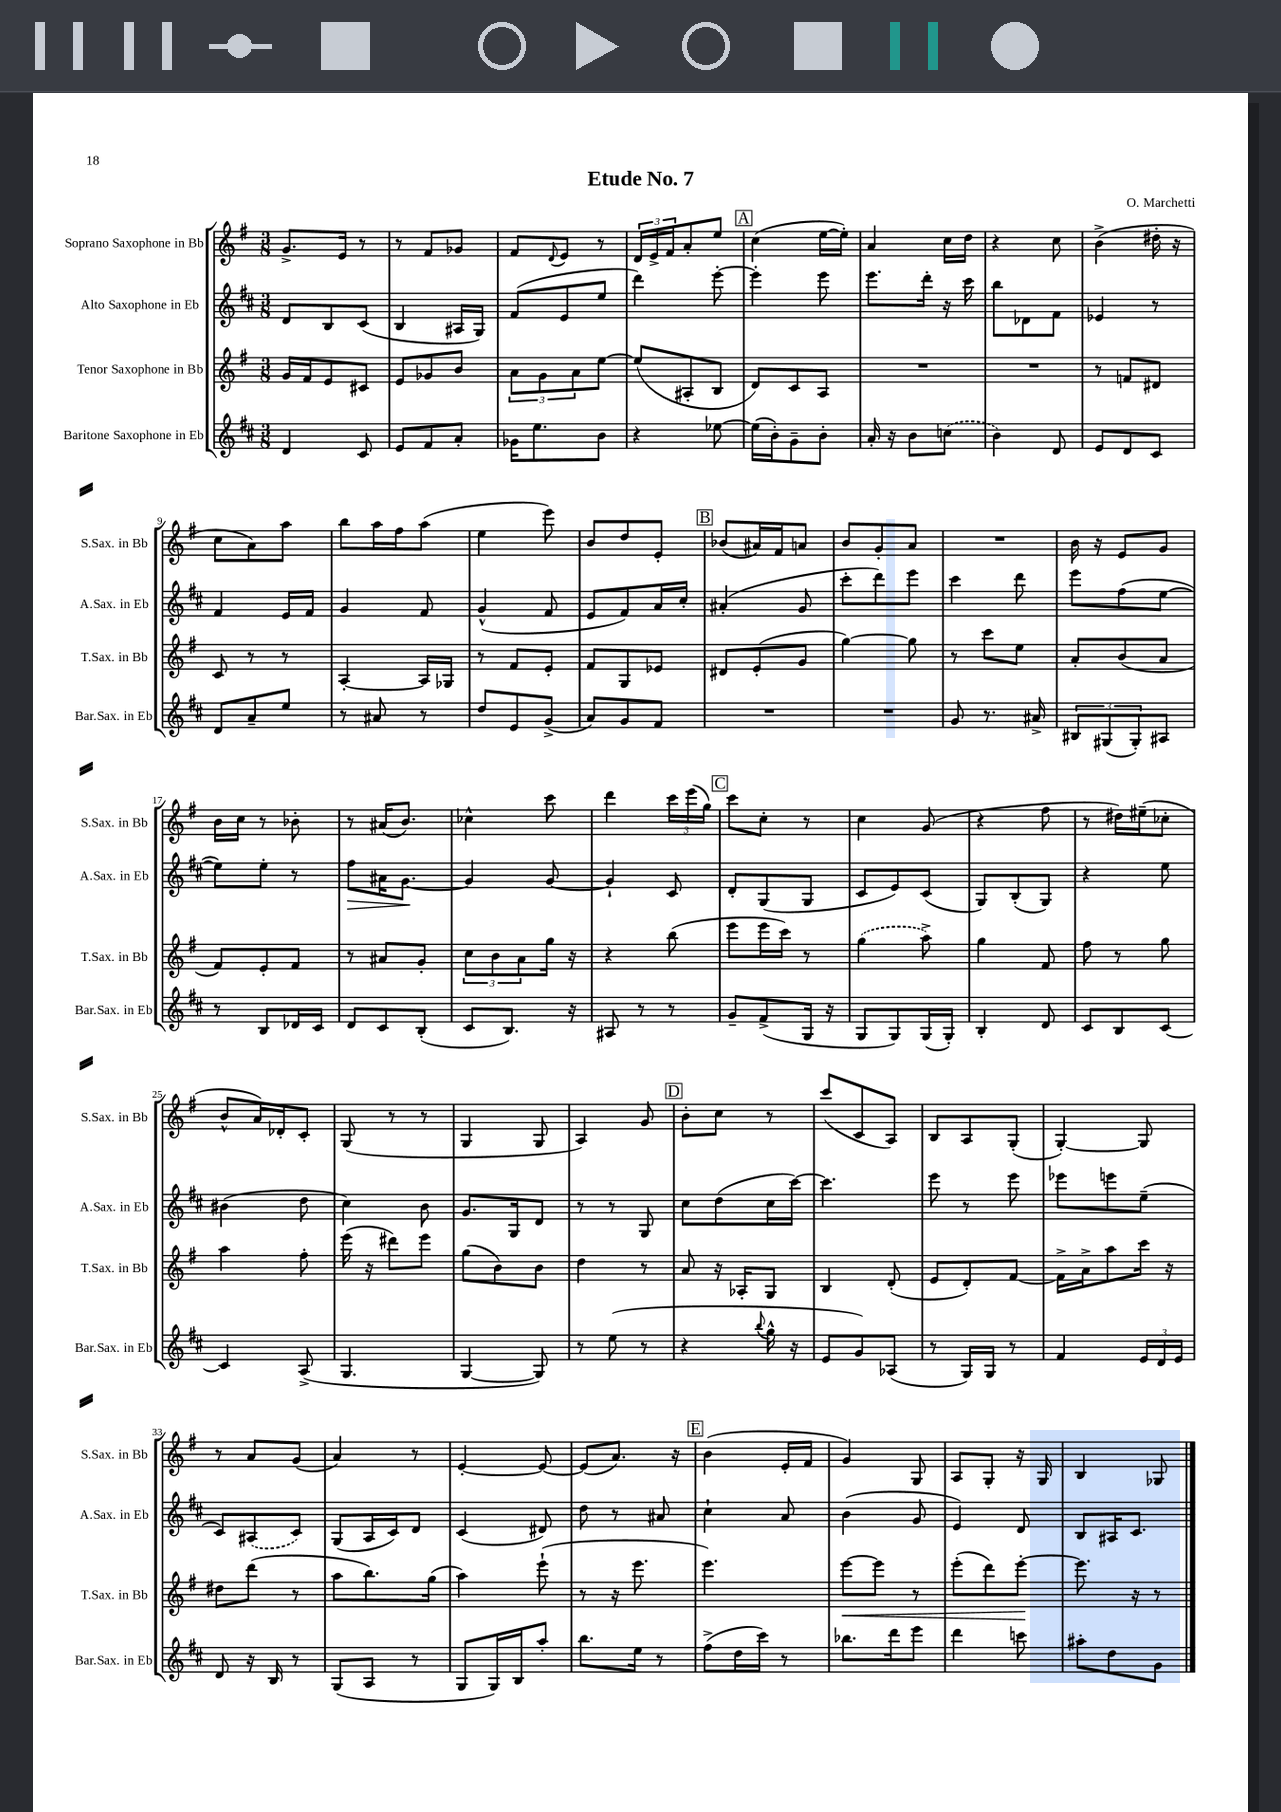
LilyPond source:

\header { title = "Etude No. 7" composer = "O. Marchetti" }
<<
\new StaffGroup <<
\new Staff = "s0" \with { instrumentName = "Soprano Saxophone in Bb" shortInstrumentName = "S.Sax. in Bb" } {
    \clef treble \key g \major \numericTimeSignature \time 3/8
    g'8.-> e'16 r8 |
    r8 fis'8 ges'8 |
    fis'8 \appoggiatura { d'8 } e'8 r8 |
    \tuplet 3/2 { d'16 e'16-> fis'16 } a'8-. e''8 |
    \mark \markup { \box "A" } c''4( e''16~ e''16-.) |
    a'4 c''16 d''16 |
    r4 c''8 |
    b'4->( dis''16-. r16 |
    c''8 a'8) a''8 |
    b''8 a''16 fis''16 a''8( |
    e''4 e'''8) |
    b'8 d''8 e'8-. |
    \mark \markup { \box "B" } bes'8( ais'16) fis'16 a'8 |
    b'8 g'8-. a'8 |
    R4. |
    b'16 r16 e'8 g'8 |
    b'16 c''16 r8 bes'8-. |
    r8 ais'16( b'8.) |
    ces''4-^ c'''8 |
    d'''4 \tuplet 3/2 { c'''16 e'''16( g''16) } |
    \mark \markup { \box "C" } c'''8 c''8-. r8 |
    c''4 g'8( |
    r4 fis''8 |
    r8 dis''16) eis''16--( ces''8-. |
    b'8-^ a'16) des'16-. c'8-. |
    g8( r8 r8 |
    g4 g8 |
    a4) g'8 |
    \mark \markup { \box "D" } b'8-. c''8 r8 |
    c'''8( c'8 a8) |
    b8 a8 g8-.( |
    g4~-.) g8 |
    r8 a'8 g'8( |
    a'4) r8 |
    e'4~-. e'8~ |
    e'8( a'8.) r16 |
    \mark \markup { \box "E" } b'4( e'16-. fis'16 |
    g'4) g8 |
    a8 g8-. r16 g16 |
    b4 ges8 \bar "|." |
}
\new Staff = "s1" \with { instrumentName = "Alto Saxophone in Eb" shortInstrumentName = "A.Sax. in Eb" } {
    \clef treble \key d \major \numericTimeSignature \time 3/8
    d'8 b8 cis'8( |
    b4 ais16 g16) |
    fis'8( e'8 e''8 |
    d'''4) e'''8~-. |
    \mark \markup { \box "A" } e'''4-. e'''8 |
    e'''8. d'''16-. r16 cis'''16 |
    b''8 des'8 fis'8 |
    ees'4 r8 |
    fis'4 e'16 fis'16 |
    g'4 fis'8 |
    g'4-^( fis'8 |
    e'8 fis'8) a'16 cis''16-. |
    \mark \markup { \box "B" } ais'4-.( g'8 |
    cis'''8-. d'''8) e'''8 |
    cis'''4 d'''8 |
    e'''8 fis''8( e''8~ |
    e''8) e''8-. r8 |
    fis''8\> ais'16 g'8.~\! |
    g'4 g'8~ |
    g'4-! cis'8 |
    \mark \markup { \box "C" } d'8-. g8( g8 |
    cis'8 e'8) cis'8( |
    g8) b8-.( g8) |
    r4 e''8 |
    bis'4( d''8 |
    cis''4) b'8 |
    g'8. g16 d'8 |
    r8 r8 g8 |
    \mark \markup { \box "D" } cis''8 d''8( cis''16 cis'''16~) |
    cis'''4. |
    e'''8 r8 e'''8 |
    ees'''8 e'''8 e''8--( |
    cis'8) \once \slurDashed ais8( cis'8) |
    g8( a16 cis'16) d'8 |
    cis'4( dis'8) |
    d''8 r8 ais'8 |
    \mark \markup { \box "E" } cis''4-! a'8 |
    b'4( g'8 |
    e'4) d'8 |
    b8 ais16 cis'8. \bar "|." |
}
\new Staff = "s2" \with { instrumentName = "Tenor Saxophone in Bb" shortInstrumentName = "T.Sax. in Bb" } {
    \clef treble \key g \major \numericTimeSignature \time 3/8
    g'16 fis'16 e'8 cis'8 |
    e'8 ges'8 b'8 |
    \tuplet 3/2 { a'8 g'8 a'8 } e''8~ |
    e''8( ais8-. b8 |
    \mark \markup { \box "A" } d'8) c'8 a8 |
    R4. |
    R4. |
    r8 f'8 dis'8 |
    c'8 r8 r8 |
    a4~-. a16 ges16 |
    r8 fis'8 e'8-. |
    fis'8 g8 ees'8 |
    \mark \markup { \box "B" } dis'8 e'8-.( g'8 |
    g''4~) g''8 |
    r8 c'''8 e''8 |
    a'8-. b'8( a'8 |
    fis'8) e'8-. fis'8 |
    r8 ais'8 g'8-. |
    \tuplet 3/2 { c''8 b'8 a'8 } g''16 r16 |
    r4 b''8( |
    \mark \markup { \box "C" } e'''8 e'''16 c'''16) r8 |
    \once \slurDashed g''4( a''8->) |
    g''4 fis'8 |
    fis''8 r8 g''8 |
    a''4 fis''8-. |
    e'''16( r16 dis'''8) e'''8 |
    g''8( b'8) b'8 |
    d''4 r8 |
    \mark \markup { \box "D" } a'8 r16 aes16-. g8 |
    b4 d'8-.( |
    e'8 d'8-.) fis'8~ |
    fis'16-> a'16-> a''8 c'''16 r16 |
    dis''8 d'''8( r8 |
    a''8 b''8.) g''16( |
    a''4) e'''8-!( |
    r8 r16 e'''8. |
    \mark \markup { \box "E" } e'''4.) |
    e'''8~\< e'''8 r8 |
    e'''8-.( d'''8) e'''8~-.\! |
    e'''8. r16 r8 \bar "|." |
}
\new Staff = "s3" \with { instrumentName = "Baritone Saxophone in Eb" shortInstrumentName = "Bar.Sax. in Eb" } {
    \clef treble \key d \major \numericTimeSignature \time 3/8
    d'4 cis'8 |
    e'8 fis'8 a'8-. |
    ges'16 e''8. b'8 |
    r4 ees''8~ |
    \mark \markup { \box "A" } ees''16( b'16-.) g'8-- b'8-. |
    a'16-. r16 b'8 \once \slurDashed c''8( |
    b'4) d'8 |
    e'8 d'8 cis'8 |
    d'8 a'8-- e''8 |
    r8 ais'8 r8 |
    d''8 e'8 g'8->( |
    a'8) g'8 fis'8 |
    \mark \markup { \box "B" } R4. |
    R4. |
    g'8 r8. ais'16-> |
    \tuplet 3/2 { bis8 gis8( gis8-.) } ais8 |
    r8 b8 des'16 cis'16 |
    d'8 cis'8 b8-.( |
    cis'8 b8.) r16 |
    ais8 r8 r8 |
    \mark \markup { \box "C" } g'8-- fis'8->( g16 r16 |
    g8 g8) g16( g16-.) |
    b4-. d'8 |
    cis'8 b8 cis'8~ |
    cis'4 a8->( |
    g4. |
    g4~ g8) |
    r8 e''8( r8 |
    \mark \markup { \box "D" } r4 \appoggiatura { b''8 } g''16-^ r16 |
    e'8 g'8) aes8( |
    r8 g16) g16 r8 |
    fis'4 \tuplet 3/2 { e'16 d'16 e'16 } |
    d'8 r16 b16 r8 |
    g8( a8 r8 |
    g8 g16) b16 a''8-. |
    b''8. e''16 r8 |
    \mark \markup { \box "E" } fis''8->( d''16 cis'''16) r8 |
    bes''8. d'''16 e'''8 |
    d'''4 c'''8 |
    ais''8-. d''8 g'8 \bar "|." |
}
>>
>>
